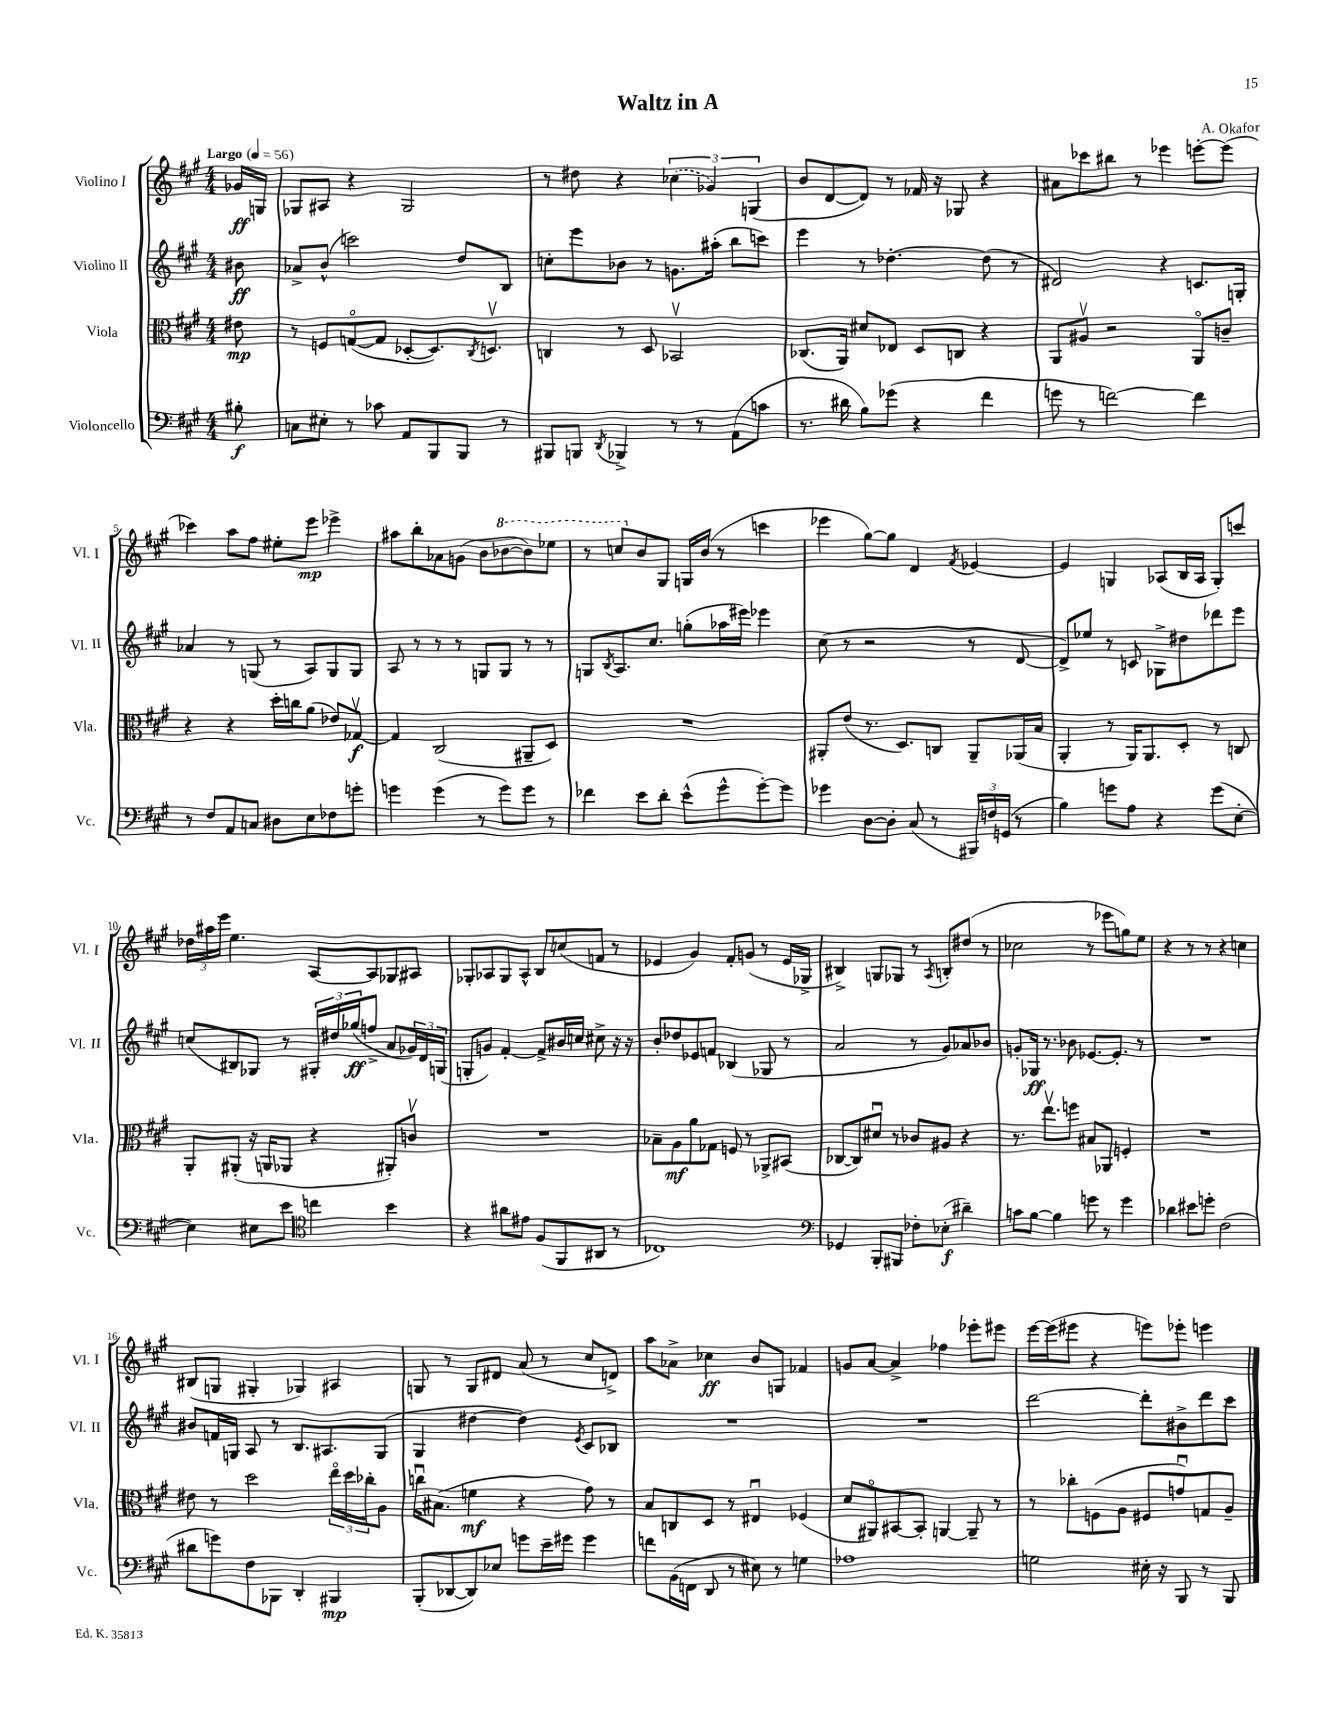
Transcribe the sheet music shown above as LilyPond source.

\header { title = "Waltz in A" composer = "A. Okafor" }
<<
\new StaffGroup <<
\new Staff = "s0" \with { instrumentName = "Violino I" shortInstrumentName = "Vl. I" } {
    \clef treble \key a \major \numericTimeSignature \time 4/4 \partial 8 \tempo "Largo" 4 = 56
    ges'16\ff g16 |
    ges8 ais8 r4 ges2 |
    r8 dis''8 r4 \tuplet 3/2 { \once \slurDashed ces''4( ges'4) g4( } |
    b'8 d'8~ d'8) r8 fes'16 r16 ges8 r4 |
    ais'8 ces'''8 bis''8 r8 ees'''4 e'''8~-. e'''8( |
    ces'''4) a''8 fis''8 eis''8-. e'''8\mp ees'''4-> |
    ais''8 b''8-. aes'8 g'8( b'8 \ottava #1 bes''8~ bes''8) ees'''8 |
    r8 c'''8 \ottava #0 b'8 gis8 g16 b'16( r8 c'''!4 |
    ees'''4 gis''8~) gis''8 d'4 \acciaccatura { fis'8 } ees'4~ |
    ees'4 g4 aes8( b16 aes16 g8-.) c'''8 |
    \tuplet 3/2 { des''16 ais''16 e'''16 } e''4. a8~ a8 ges8 ais8 |
    ges8-. aes8 ges8 aes8-^ b8 c''8( f'8 r8 |
    ees'4 gis'4) fis'8-. g'8( r8 ees'16 ges16-> |
    bis4->) g8 ges8 r8 \acciaccatura { a8 } b8-. dis''8( r8 |
    ces''2 r8 ees'''8 g''8) e''8 |
    r4 r8 r8 r4 c''4 |
    bis8( g8 gis4-. ges4) ais4 |
    g8 r8 g8 dis'8 a'8( r8 cis''8 d'8->) |
    a''8 aes'8-> ces''4\ff b'8 g8 fes'4 |
    g'8 a'8~ a'4-> fes''4 ees'''8-. eis'''8 |
    e'''16~ e'''16( eis'''8 r4 e'''8) ees'''8-. e'''4 \bar "|." |
}
\new Staff = "s1" \with { instrumentName = "Violino II" shortInstrumentName = "Vl. II" } {
    \clef treble \key a \major \numericTimeSignature \time 4/4 \partial 8
    bis'8\ff |
    aes'8-> b'8-^( c'''2) d''8 b8 |
    c''8-. e'''8 bes'8 r8 g'8. ais''16-.( b''8 c'''8) |
    e'''4 r8 des''4.~-. des''8( r8 |
    dis'2) r4 c'8. g16-. |
    aes'4 r8 g8( r8 a8) g8 g8 |
    a8 r8 r8 r8 g8 g8 r8 r8 |
    g8 \acciaccatura { b8 } a8. cis''8. g''8-.( aes''16 eis'''16) ees'''4 |
    cis''8( r8 r2 r8 d'8~ |
    d'8->) ees''8 r8 c'8 ges8-> dis''8 des'''8 e'''8 |
    c''8( bis8) ges8 r8 \tuplet 3/2 { gis16-. dis''16 ges''16\ff( } f''8-> a'8 \tuplet 3/2 { ges'16) d'16 g16( } |
    g8-. g'8) fis'4~-. fis'8-> bis'16 c''16 cis''8-> r16 r16 |
    b'8-. des''8 ees'8 f'8 bes4( ges8 r8 |
    a'2 r8 gis'8) aes'8 bes'8 |
    g'8-. ges16\ff r8. bes'8 ees'8.~ ees'8.-. r8 |
    R1 |
    bis'8 f'16 g16 a8 r8 b8. ais8. g8( |
    gis4 dis''4~ dis''4) \acciaccatura { e'8 } cis'8 bes8 |
    R1 |
    R1 |
    d'''2~ d'''8-. bis'8-> d'''8 cis'''8 \bar "|." |
}
\new Staff = "s2" \with { instrumentName = "Viola" shortInstrumentName = "Vla." } {
    \clef alto \key a \major \numericTimeSignature \time 4/4 \partial 8
    eis'8\mp |
    r8 f8 g8~\flageolet( g8 des8~-. des8.) \acciaccatura { cis8 } d8.\upbow |
    c4 r8 d8 bes,2\upbow |
    ces8.( a,16) dis'8 ees8 d8 c8 r4 |
    a,8 ais8\upbow r2 a,8\flageolet c'8-- |
    r4 r4 d''16-. c''16 a'8( ees'8) ges8~\upbow\f |
    ges4 cis2( ais,8-- d8) |
    R1 |
    ais,8-. e'8( r8. d8.) c8 ais,8-- aes,16( b16 |
    a,4-. r8 a,16) a,8. d8-. r8 c8 |
    a,8-. ais,8-.( r16 a,16 aes,8 r4 ais,8-.) c'8\upbow |
    R1 |
    bes8-- a8\mf a'8 ges8 f8 r8 aes,8-> bis,8( |
    ces8~ ces8) dis'8\downbow r8 ces'8 ais8 r4 |
    r8. e''8.\upbow f''8 bis8 aes,8 f4-. |
    R1 |
    eis'8 r8 d''2 \tuplet 3/2 { e''16\flageolet d''16 ces''16-. } a8 |
    c''16\downbow bis8.( f'4\mf r4 gis'8) r8 |
    b8 c8 d8 r8 eis4\downbow fes4( |
    d'8 ais,8\flageolet) bis,8~ bis,8-. a,4~ a,8-- r8 |
    r8 ces''8-. f8( a8 fis8 g'8\downbow) g8 a8-- \bar "|." |
}
\new Staff = "s3" \with { instrumentName = "Violoncello" shortInstrumentName = "Vc." } {
    \clef bass \key a \major \numericTimeSignature \time 4/4 \partial 8
    bis8-.\f |
    c8 eis8-. r8 ces'8 a,8 b,,8 b,,8 r8 |
    bis,,8 b,,8 \acciaccatura { d,8 } bes,,4-> r8 r8 a,8( c'8 |
    r8. dis'16 b8) ges'8( r4 fis'4 |
    g'8 r8 f'2~) f'4 |
    r8 fis8 a,8 c8 dis8 e8 fes8 g'8-. |
    g'4 g'4( r8 g'8) g'8 r8 |
    fes'4 e'8 d'8-. e'8-^( gis'8-^ gis'8~-.) gis'8 |
    ges'4 d8~ d8-. cis8( r8 \tuplet 3/2 { bis,,16) f16 g,16( } r8 |
    b4) g'8 a8 r4 g'8( e8~-. |
    e4) eis8 e'8 \clef tenor c''4 b'4 |
    r4 ais'8 eis'8 fis8( fis,8 ais,8 r8 |
    ces1) |
    \clef bass ges,4 b,,8-. bis,,8 fes8-. ees8-.\f( dis'4--) |
    c'8 b8~ b4 g'8 r8 g'4 |
    des'4 eis'8 g'8-. fis2( |
    dis'8 g'8) fis8 bes,,8 d,4-. bis,,4\mp |
    b,,8-.( des,8~ des,8) ees8 g'8 e'16-- gis'16 gis'4 |
    f'8 b,16( f,16 d,8 r8 eis8) r8 g4 |
    aes1 |
    g2 eis16-. r16 b,,8 r8 b,,8 \bar "|." |
}
>>
>>
